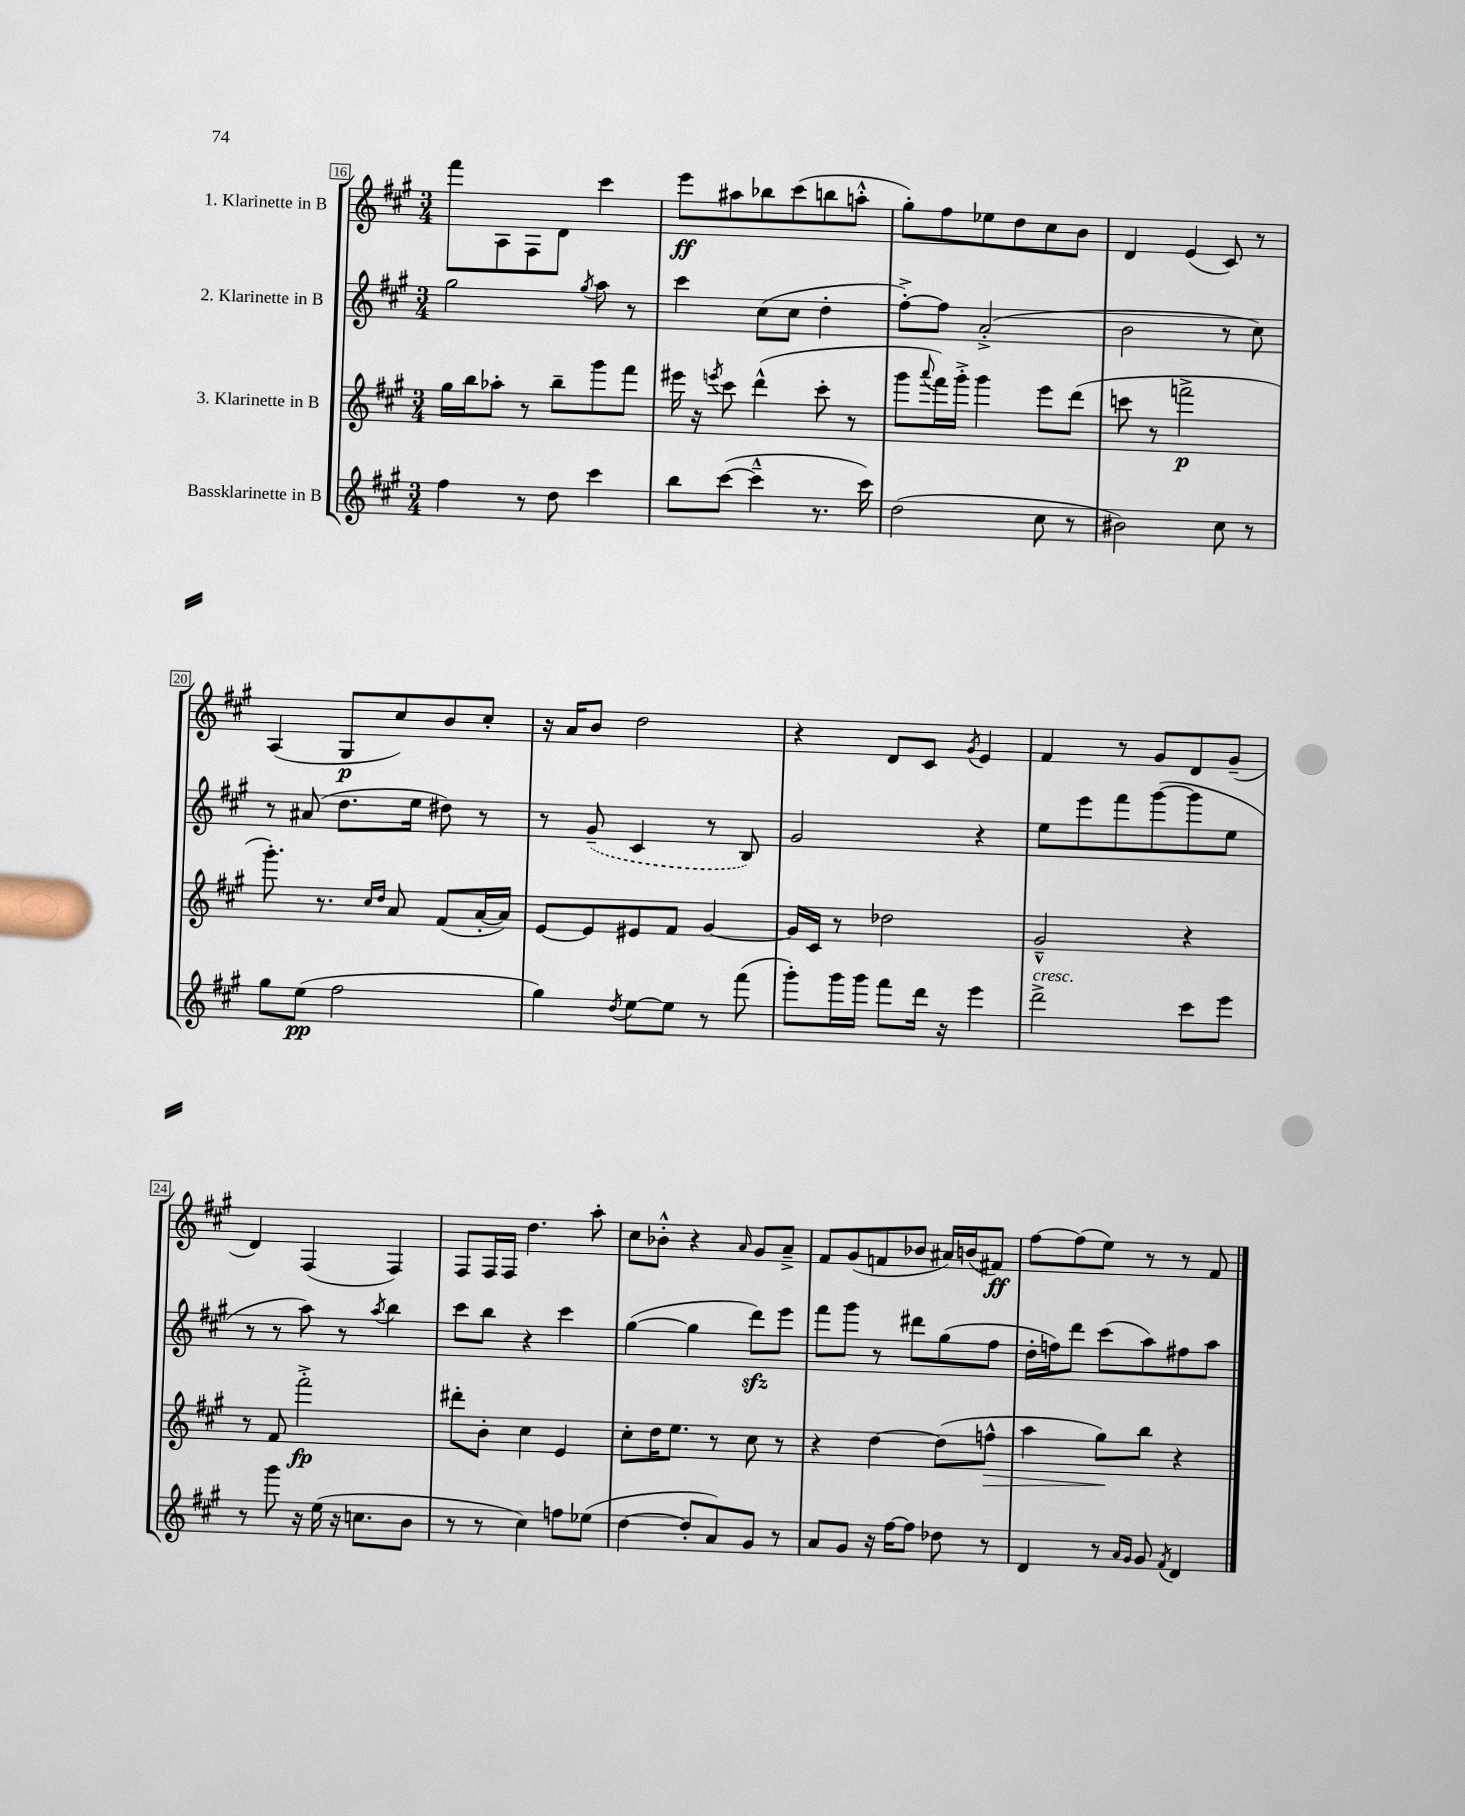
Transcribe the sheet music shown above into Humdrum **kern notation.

**kern	**kern	**kern	**kern
*staff4	*staff3	*staff2	*staff1
*clefG2	*clefG2	*clefG2	*clefG2
*k[f#c#g#]	*k[f#c#g#]	*k[f#c#g#]	*k[f#c#g#]
*M3/4	*M3/4	*M3/4	*M3/4
4ff#\	16gg#\LL	2gg#\	8fff#\L
.	16bb\J	.	.
.	8aa-'\J	.	8A\
8r	8r	.	8F#\
8dd\	8bb~\L	.	8d\J
.	.	8qgg#/	.
4ccc#\	8ggg#\	8aa\	4ccc#\
.	8fff#\J	8r	.
=	=	=	=
8bb\L	16eee#\	4ccc#\	8eee\L
.	16r	.	.
.	8qeee/	.	.
([8ccc#\J	8ccc#\	.	8aa#\
4ccc#~^^\]	(4ddd^^\	(8cc#\L	8bb-\
.	.	8cc#\J	(8ccc#\
8.r	8ccc#'\	4dd'\	8bb\
.	8r	.	8aa'^^\J
16ccc#\)	.	.	.
=	=	=	=
(2dd\	8ggg#\L	[8ff#'^\L)	8gg#'\L)
.	8qqaaa/	.	.
.	16fff#\L)	8ff#\]J	8ff#\
.	16ggg#'^\JJ	.	.
.	4ggg#\	(2a'^/	8ee-\
.	.	.	8dd\
8cc#\	8eee\L	.	8cc#\
8r	(8ddd\J	.	8b\J
=	=	=	=
2b#\)	8ccc\	2b\	4d/
.	8r	.	.
.	2fff^\	.	(4e/
8cc#\	.	8r	8c#/)
8r	.	8cc#\)	8r
=	=	=	=
8gg#\L	8.ggg#'\)	8r	(4A/
(8ee\J	.	(8a#/	.
.	8.r	.	.
2ff#\	.	8.dd\L	8G#/L
.	16qqcc#/LL	.	.
.	16qqdd/JJ	.	.
.	8a/	.	8cc#/)
.	.	16ee\Jk	.
.	(8f#/L	8dd#\)	8b/
.	[16a'/L	8r	8cc#'/J
.	16a/]JJ)	.	.
=	=	=	=
4gg#\)	[8e/L	8r	16r
.	.	.	16a/LK
.	8e/]	(8g#~/	8b/J
8qdd/	.	.	.
[8ee\L	8e#/	4c#/	2dd\
8ee\]J	8f#/J	.	.
8r	[4g#/	8r	.
(8fff#\	.	8B/)	.
=	=	=	=
8ggg#'\L)	16g#/]LL	2g#/	4r
.	16c#/JJ	.	.
16ggg#\L	8r	.	.
16ggg#\JJ	.	.	.
8fff#\L	2dd-\	.	8d/L
16ddd\Jk	.	.	8c#/J
16r	.	.	.
.	.	.	8qg#/
4eee\	.	4r	4e/
=	=	=	=
2ddd^\	2g#~^^/	8ee\L	4f#/
.	.	8eee\	.
.	.	8fff#\	8r
.	.	([8ggg#\	8g#/L
8ccc#\L	4r	8ggg#\]	8d/
8eee\J	.	8ee\J	(8g#~/J
=	=	=	=
8r	8r	8r	4d/)
8ggg#\	8f#/	8r	.
16r	2fff#'^\	8aa\)	(4F#/
(16ee\	.	.	.
16r	.	8r	.
8.cc\L	.	.	.
.	.	8qaa/	.
.	.	4bb\	4F#/)
8b\J	.	.	.
=	=	=	=
8r	8ddd#'\L	8ccc#\L	8F#/L
8r	8b'\J	8bb\J	16F#/L
.	.	.	16F#/JJ
4cc#\)	4cc#\	4r	4.dd\
8ff\L	4e/	4ccc#\	.
(8ee-\J	.	.	8aa'\
=	=	=	=
[4dd\	8cc#'\L	([4gg#\	8cc#\L
.	16dd\K	.	8b-'^^\J
.	8.ee\J	.	.
8dd'/]L	.	4gg#\]	4r
8a/)	8r	.	.
.	.	.	16qqa/
8g#/J	8cc#\	8ddd\L)	8g#/L
8r	8r	8eee\J	8a~^/J
=	=	=	=
8a/L	4r	8fff#\L	8f#/L
8g#/J	.	8ggg#\J	(8g#/
16r	[4dd\	8r	8f/
[16ff#\LK	.	.	.
8ff#\]J	.	8ddd#\L	8b-/J
8dd-\	(8dd\]L	(8gg#\	16a#/LL)
.	.	.	(16b/J
8r	8ff^^\J	8ff#\J	8f#/J)
=	=	=	=
4d/	4aa\	16dd'\LL	[8ff#\L
.	.	16ff\J)	.
.	.	8ddd\J	(8ff#\]
8r	8gg#\L)	(8ccc#\L	8ee\J)
16qqa/LL	.	.	.
16qqg#/JJ	.	.	.
8g#/	8bb\J	8aa\)	8r
8qf#/	.	.	.
4d/	4r	8ff#\	8r
.	.	8aa\J	8f#/
==	==	==	==
*-	*-	*-	*-
